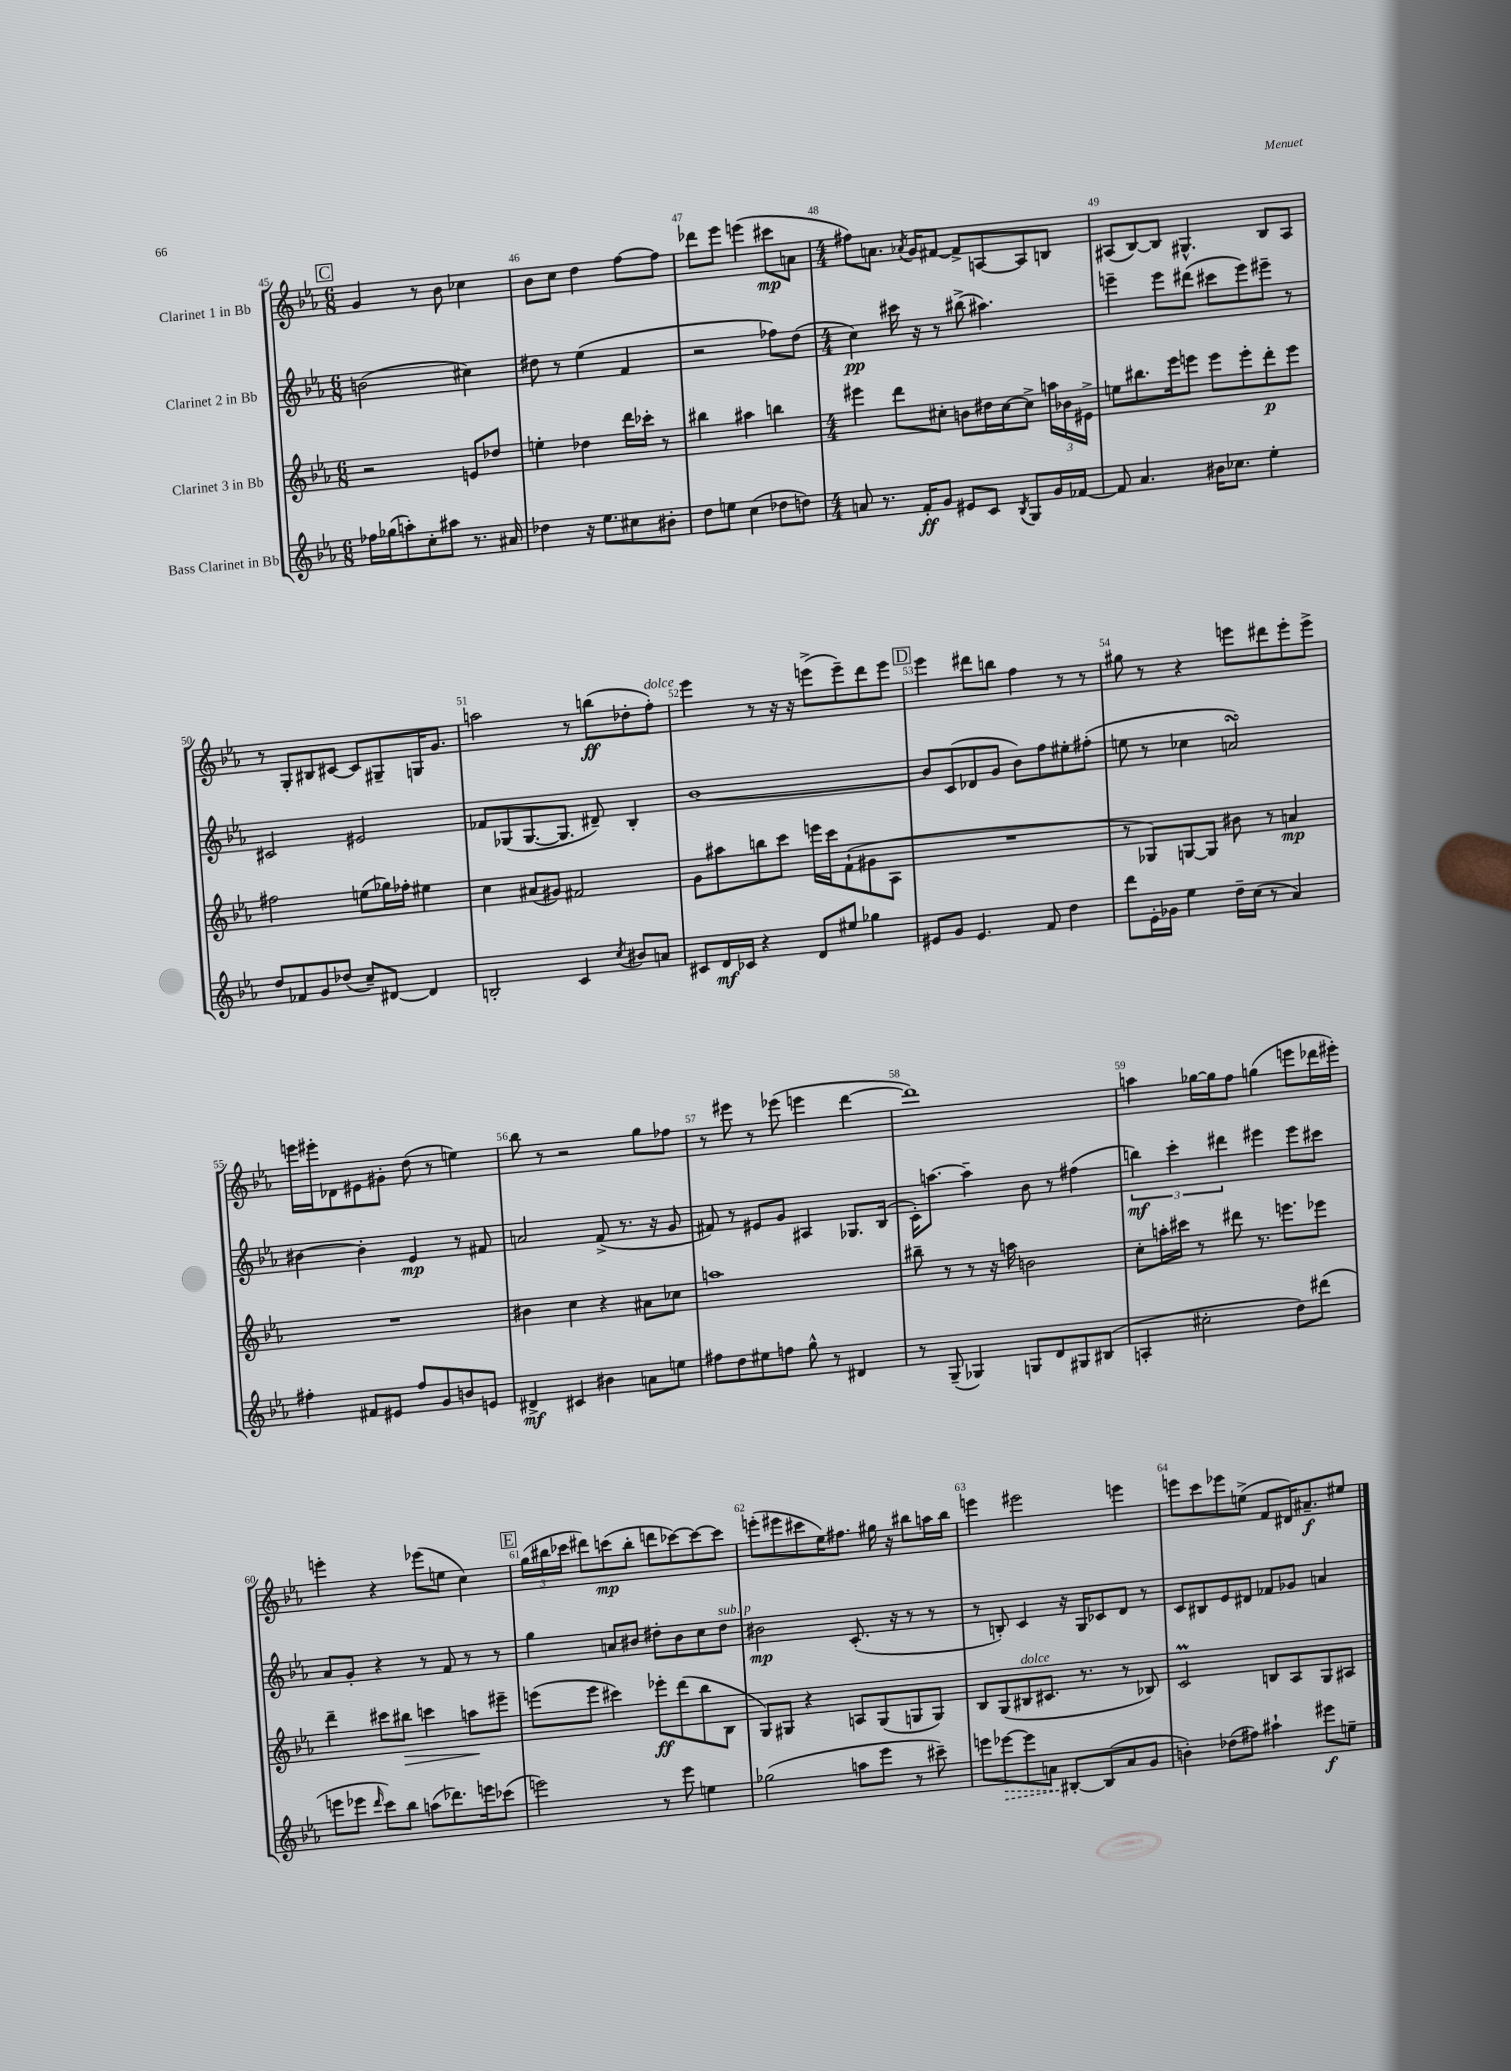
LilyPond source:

<<
\new StaffGroup <<
\new Staff = "s0" \with { instrumentName = "Clarinet 1 in Bb" } {
    \clef treble \key ees \major \numericTimeSignature \time 6/8
    \autoBeamOff \mark \markup { \box "C" } g'4 r8 bes'8 ces''4 |
    bes'8[ c''8] d''4 f''8[~ f''8] |
    des'''8[ ees'''8] e'''4( cis'''8[\mp a'8] |
    \numericTimeSignature \time 4/4 fis''8[) a'8.] \acciaccatura { aes'8 } g'16[ fis'8]~ fis'8[-> a8~ a8 b8] |
    ais8[( bes8~) bes8] gis4.-^ bes8[ ais8] |
    r8 g8[-. bis8 cis'8]~ cis'8[ gis8-- g16 g'8.] |
    a''2 r8 b''8[\ff( des''8-. f''8]-.^\markup { \italic "dolce" }) |
    ees'''4 r8 r16 r16 e'''8[->( e'''8--) d'''8 e'''8] |
    \mark \markup { \box "D" } ees'''4 dis'''8[ b''8] f''4 r8 r8 |
    gis''8 r8 r4 e'''8[ dis'''8 e'''8-. e'''8]-> |
    e'''16[ eis'''16-. des'8 eis'8 gis'8]-. d''8( r8 e''4) |
    bes''8 r8 r2 g''8[ fes''8] |
    r8 eis'''8 r8 ees'''8( e'''4 d'''4~ |
    d'''1) |
    a''4 ges''16[~ ges''16 f''8] g''4( e'''8[ des'''16 eis'''16]-.) |
    e'''4-. r4 ees'''8[( e''8] c''4) |
    \mark \markup { \box "E" } \tuplet 3/2 { g''16[( bis''16 ces'''16] } dis'''8[) c'''8\mp( bis''8]-. d'''8[ ces'''8~) ces'''8~ ces'''8] |
    e'''8[-.( eis'''8 cis'''8 ees''16) fis''8.] gis''16 r16 bis''8[ a''16 bis''16] |
    e'''4 eis'''2 e'''4 |
    e'''8[ c'''8 ees'''8 e''8]->( f'8[ dis'16) ais'8.--\f eis''8] \bar "|." |
}
\new Staff = "s1" \with { instrumentName = "Clarinet 2 in Bb" } {
    \clef treble \key ees \major \numericTimeSignature \time 6/8
    \autoBeamOff \mark \markup { \box "C" } b'2( cis''4) |
    dis''8 r8 ees''4( f'4 |
    r2 fes''8[) d''8]( |
    \numericTimeSignature \time 4/4 c''4\pp) cis'''16 r16 r8 bis''8->( ais''4.) |
    e'''4-- e'''8[ dis'''8]( cis'''8[ e'''8) eis'''8]-- r8 |
    cis'2 eis'2 |
    fes'8[ ges8( ges8.~ ges8.] dis'8--) bes4-. |
    bes'1~ |
    \mark \markup { \box "D" } bes'8[ c'8( des'8 g'8] bes'8[) f''8 eis''8-. fis''8]-.( |
    e''8 r8 ces''4 a'2\turn) |
    bis'4~ bis'4-. ees'4\mp r8 fis'8 |
    a'2 f'8->( r8. r16 g'8 |
    fis'8) r8 eis'8[ g'8] ais4 ges8.[ bes16]( |
    c'16[-.) a''8.]~ a''4-- bes'8 r8 fis''4( |
    \tuplet 3/2 { b''4\mf) c'''4-. dis'''4 } eis'''4 eis'''8[ cis'''8] |
    aes'8[ g'8]-. r4 r8 f'8 r8 r8 |
    \mark \markup { \box "E" } g''4 a'8[ bis'8] dis''8[-. bis'8 c''8 dis''8]^\markup { \italic "sub. p" } |
    bis'2\mp c'8.-.( r16 r8 r8 |
    r8 b8-.) c'4 r16 g16[ ces'8 d'8] r8 |
    c'8[ bis8 ees'8 dis'8] fes'8[ ges'8] a'4 \bar "|." |
}
\new Staff = "s2" \with { instrumentName = "Clarinet 3 in Bb" } {
    \clef treble \key ees \major \numericTimeSignature \time 6/8
    \autoBeamOff \mark \markup { \box "C" } r2 e'8[ des''8] |
    e''4-. des''4 d'''16[ ces'''16]-. r8 |
    bis''4 ais''4 b''4 |
    \numericTimeSignature \time 4/4 eis'''4 d'''8[ cis''8]-. b'8[ dis''16 cis''16~ cis''8]-> \tuplet 3/2 { a''16[ bes'16 eis'16]-> } |
    e''8[ bis''8. ees'''16 e'''8] e'''8[ e'''8-. d'''8-.\p e'''8] |
    fis''2 e''8[( ges''16) fes''16]-. eis''4 |
    c''4 ais'8[( gis'8]) fis'2 |
    g'8[ ais''8 b''8 c'''8] e'''16[ c'''16 f'8-!( gis'8 aes8] |
    \mark \markup { \box "D" } R1 |
    r8 ges8[) g8~ g8] bis'8 r8 a'4\mp |
    R1 |
    bis'4 c''4 r4 ais'8[ ces''8] |
    a''1 |
    bis''8-- r8 r8 r16 a''16 b'2 |
    c''8[-. a''16-. cis'''16] r8 dis'''8 r8. e'''8.[ ees'''8] |
    d'''4-- cis'''8[ bis''8]\> c'''4 a''8[\! eis'''8]-- |
    \mark \markup { \box "E" } e'''8[( e'''8] cis'''4) ees'''8[-.\ff d'''8( bes''8 bes8] |
    g8[) gis8] r4 a8[ gis8( g8 g8]) |
    bes8[ g8( bis8^\markup { \italic "dolce" } cis'8.] r8. r8 bes8) |
    c'2\prall b8[ aes8 g8 ais8] \bar "|." |
}
\new Staff = "s3" \with { instrumentName = "Bass Clarinet in Bb" } {
    \clef treble \key ees \major \numericTimeSignature \time 6/8
    \autoBeamOff \mark \markup { \box "C" } fes''16[ ges''16( a''8-.) c''8-. ais''8] r8. ais'16 |
    des''4 r16 ees''8.[ cis''8 bis'8]-. |
    d''8[ e''8] c''4( des''8[ d''8]) |
    \numericTimeSignature \time 4/4 a'8 r8. f'16[-.\ff g'8] eis'8[ c'8] \acciaccatura { bes8 } g8[ g'16 fes'16]~ |
    fes'8 aes'4. bis'16[ ces''8.] ees''4-. |
    d''8[ fes'8 g'8 des''8]( c''8[--) dis'8]~ dis'4 |
    b2-. c'4 \acciaccatura { c''8 } bis'8[ a'8] |
    cis'8[ d'16\mf ces'16] r4 d'8[ eis''8] ges''4 |
    \mark \markup { \box "D" } eis'8[ g'8] eis'4. f'8 d''4 |
    d'''8[ ees'16-. ges'16] ees''4 d''16[-- c''16]( r8 aes'4) |
    fis''4-. fis'8[ eis'8] fis''8[ g'8 b'8 e'8] |
    dis'4->\mf cis'4 bis'4 a'8[ e''8] |
    fis''8[ d''8 eis''8 f''8] g''8-^ r8 dis'4 |
    r8 g8--( ges4) g8[ d'8 gis8 bis8]( |
    a4-. cis''2-. d''8[) dis'''8]( |
    e'''8[ ees'''8] \grace { d'''16 } c'''8[) bes''8] a''8[( des'''8.) e'''16 ces'''8]( |
    \mark \markup { \box "E" } e'''2) r8 e'''8 e''4 |
    ges''2( a''8[ ees'''8] r8 cis'''8--) |
    e'''8[ \once \override Hairpin.style = #'dashed-line ees'''8~\> ees'''8 a'8]\! bis8[~-. bis8( a'8 g'8] |
    b'4-.) des''8[( fis''8]) ais''4-! eis'''8[\f e''8]-- \bar "|." |
}
>>
>>
\layout { \context { \Score currentBarNumber = #45 \override BarNumber.break-visibility = ##(#f #t #t) barNumberVisibility = #all-bar-numbers-visible } }
